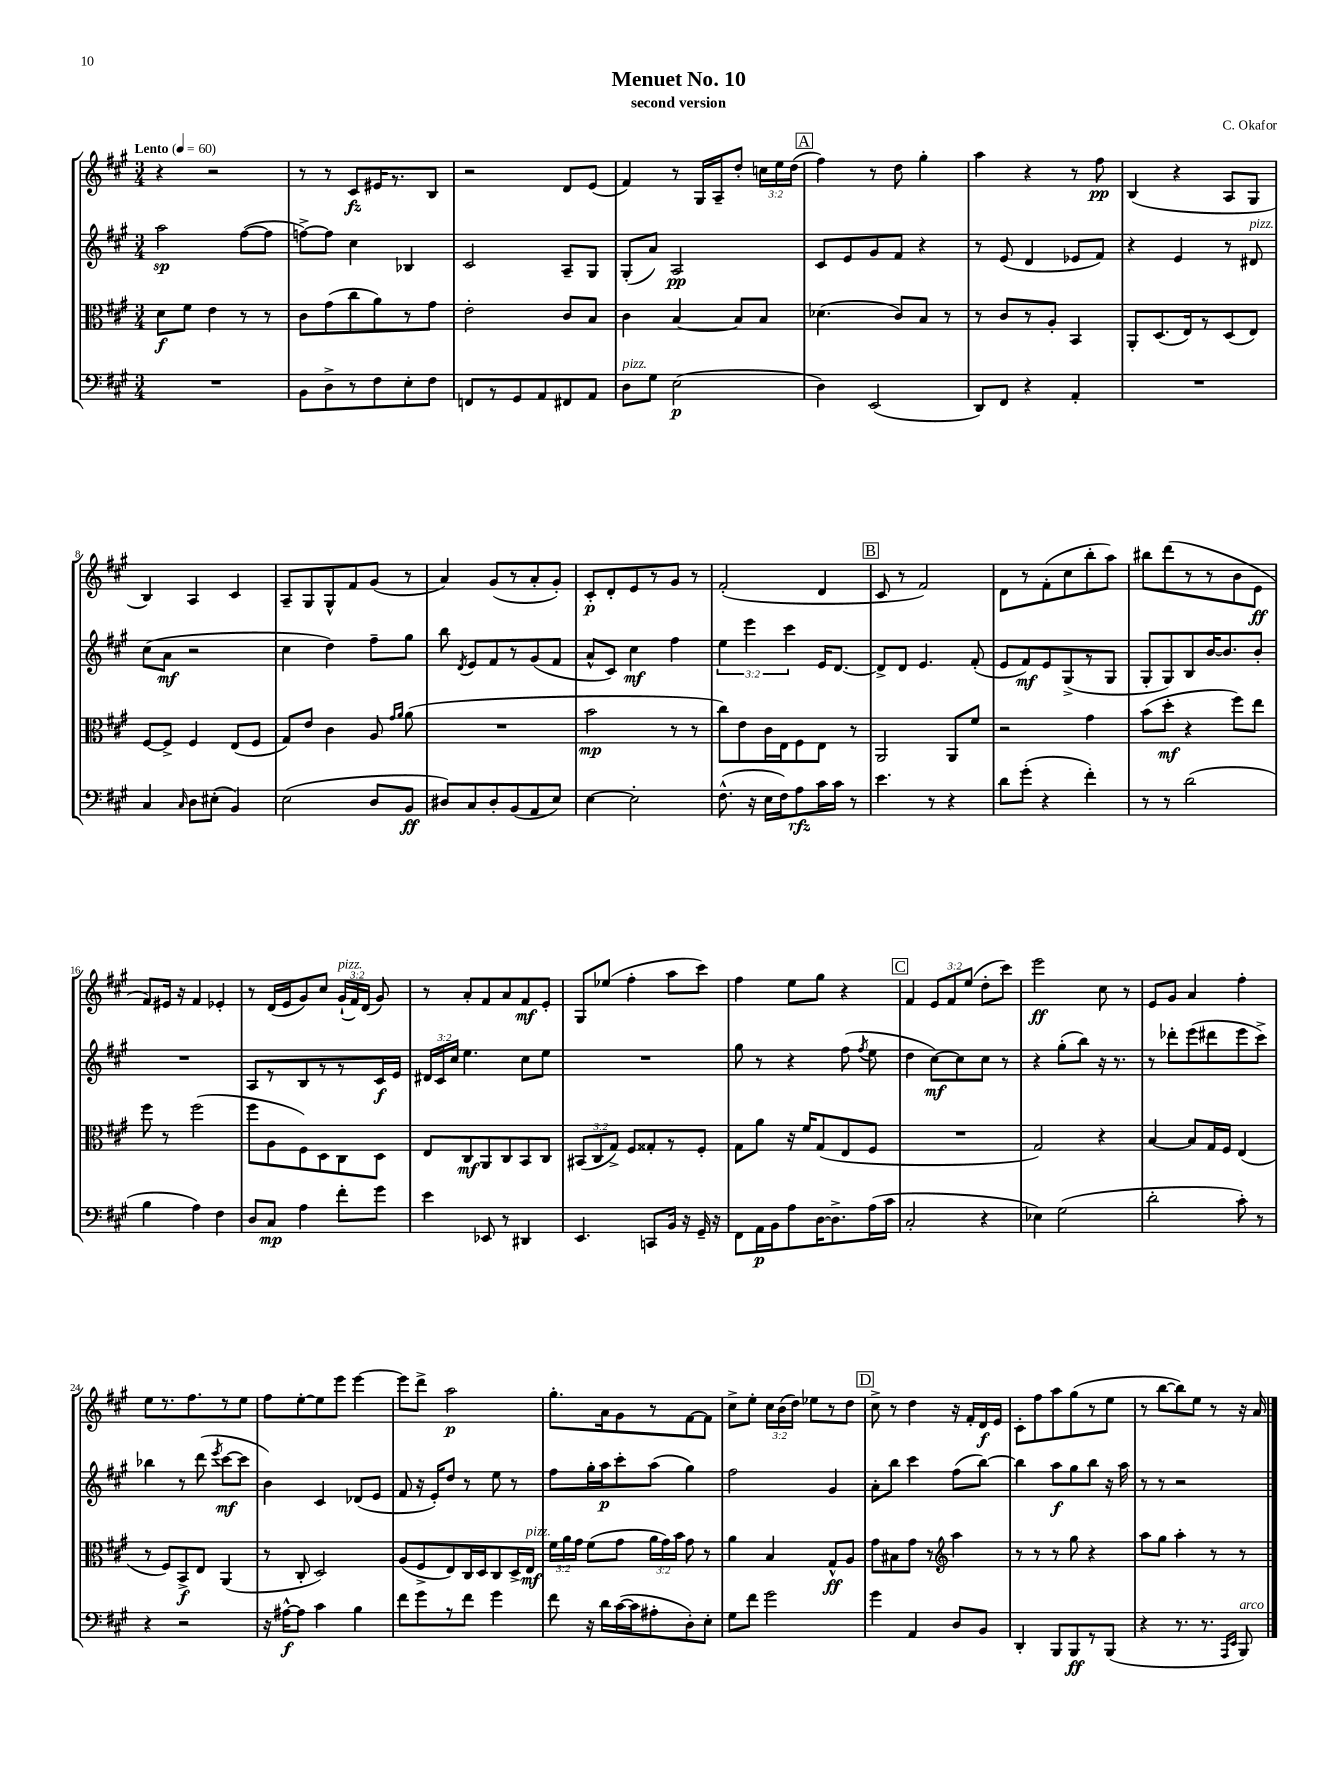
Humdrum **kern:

**kern	**dynam	**kern	**dynam	**kern	**dynam	**kern	**dynam
*part4	*part4	*part3	*part3	*part2	*part2	*part1	*part1
*staff4	*staff4	*staff3	*staff3	*staff2	*staff2	*staff1	*staff1
*clefF4	*	*clefC3	*	*clefG2	*	*clefG2	*
*k[f#c#g#]	*	*k[f#c#g#]	*	*k[f#c#g#]	*	*k[f#c#g#]	*
*M3/4	*	*M3/4	*	*M3/4	*	*M3/4	*
*MM60	*	*MM60	*	*MM60	*	*MM60	*
=1	=1	=1	=1	=1	=1	=1	=1
!	!	!	!	!	!	!LO:TX:a:B:t=Lento	!
2.r	.	8d\L	f	2aa\	sp	4r	.
.	.	8f#\J	.	.	.	.	.
.	.	4e\	.	.	.	2r	.
.	.	8r	.	([8ff#\L	.	.	.
.	.	8r	.	8ff#\J]	.	.	.
=2	=2	=2	=2	=2	=2	=2	=2
8BB\L	.	8c#\L	.	[8ffn^\L)	.	8r	.
8D^\	.	(8g#\	.	8ff\J]	.	8r	.
8r	.	8cc#\	.	4cc#\	.	8c#/L	fz
8F#\	.	8a\)	.	.	.	16e#X/K	.
.	.	.	.	.	.	8.r	.
8E'\	.	8r	.	4B-X/	.	.	.
8F#\J	.	8g#\J	.	.	.	8B/J	.
=3	=3	=3	=3	=3	=3	=3	=3
8FFn/L	.	2e'\	.	2c#/	.	2r	.
8r	.	.	.	.	.	.	.
8GG#/	.	.	.	.	.	.	.
8AA/	.	.	.	.	.	.	.
8FF#X/	.	8c#/L	.	8A~/L	.	8d/L	.
8AA/J	.	8B/J	.	8G#/J	.	(8e/J	.
=4	=4	=4	=4	=4	=4	=4	=4
!LO:TX:a:i:t=pizz.	!	!	!	!	!	!	!
8D\L	.	4c#\	.	(8G#'/L	.	4f#/)	.
8G#\J	.	.	.	8a/J)	.	.	.
(2E\	p	[4B/	.	2A/	pp	8r	.
.	.	.	.	.	.	16G#/LL	.
.	.	.	.	.	.	16A~/J	.
.	.	8B/L]	.	.	.	8dd'/J	.
.	.	8B/J	.	.	.	24ccn\LL	.
.	.	.	.	.	.	24ee\	.
.	.	.	.	.	.	(24dd\JJ	.
!!LO:REH:place=s1:t=A
=5	=5	=5	=5	=5	=5	=5	=5
4D\)	.	(4.d-X\	.	8c#/L	.	4ff#\)	.
.	.	.	.	8e/	.	.	.
(2EE/	.	.	.	8g#/	.	8r	.
.	.	8c#/L)	.	8f#/J	.	8dd\	.
.	.	8B/J	.	4r	.	4gg#'\	.
.	.	8r	.	.	.	.	.
=6	=6	=6	=6	=6	=6	=6	=6
8DD/L)	.	8r	.	8r	.	4aa\	.
8FF#/J	.	8c#/L	.	(8e/	.	.	.
4r	.	8r	.	4d/	.	4r	.
.	.	8A'/J	.	.	.	.	.
4AA'/	.	4BB/	.	8e-X/L	.	8r	.
.	.	.	.	8f#/J)	.	8ff#\	pp
=7	=7	=7	=7	=7	=7	=7	=7
2.r	.	8AA'/L	.	4r	.	(4B/	.
.	.	(8.D/	.	.	.	.	.
.	.	.	.	4e/	.	4r	.
.	.	16E/k)	.	.	.	.	.
.	.	8r	.	.	.	.	.
.	.	(8D/	.	8r	.	8A/L	.
!	!	!	!	!LO:TX:a:i:t=pizz.	!	!	!
.	.	8E/J)	.	8d#X/	.	8G#/J	.
!!LO:LB:g=z
=8	=8	=8	=8	=8	=8	=8	=8
4C#/	.	[8F#/L	.	(8cc#\L	.	4B/)	.
.	.	8F#^/J]	.	8a\J	mf	.	.
16qqC#/	.	.	.	.	.	.	.
8D\L	.	4F#/	.	2r	.	4A/	.
(8E#X'\J	.	.	.	.	.	.	.
4BB/)	.	(8E/L	.	.	.	4c#/	.
.	.	8F#/J	.	.	.	.	.
=9	=9	=9	=9	=9	=9	=9	=9
(2E\	.	8G#/L)	.	4cc#\	.	8A~/L	.
.	.	8e/J	.	.	.	8G#/	.
.	.	4c#\	.	4dd\)	.	8G#^^/	.
.	.	.	.	.	.	8f#/	.
8D/L	.	8A/	.	8ff#~\L	.	(8g#/J	.
.	.	16qqg#/LL	.	.	.	.	.
.	.	16qqa/JJ	.	.	.	.	.
8BB/J	ff	(8a\	.	8gg#\J	.	8r	.
=10	=10	=10	=10	=10	=10	=10	=10
8D#X/L)	.	2.r	.	8bb\	.	4a/)	.
.	.	.	.	8qd/	.	.	.
8C#/	.	.	.	8e/L	.	.	.
8D#'/	.	.	.	8f#/	.	(8g#/L	.
(8BB/	.	.	.	8r	.	8r	.
8AA/	.	.	.	(8g#/	.	8a'/	.
8E/J)	.	.	.	8f#/J	.	8g#'/J)	.
=11	=11	=11	=11	=11	=11	=11	=11
[4E\	.	2b\	mp	8a^^/L	.	8c#'/L	p
.	.	.	.	8c#/J)	.	8d'/	.
2E'\]	.	.	.	4cc#\	mf	8e/	.
.	.	.	.	.	.	8r	.
.	.	8r	.	4ff#\	.	8g#/J	.
.	.	8r	.	.	.	8r	.
=12	=12	=12	=12	=12	=12	=12	=12
(8.F#^^\	.	8cc#\L)	.	6ee\	.	(2f#'/	.
.	.	8e\	.	.	.	.	.
.	.	.	.	6eee\	.	.	.
16r	.	.	.	.	.	.	.
16E\LL	.	16c#\L	.	.	.	.	.
16F#\J)	.	16E\J	.	.	.	.	.
.	.	.	.	6ccc#\	.	.	.
8A\	rfz	8F#\	.	.	.	.	.
16c#\L	.	8E\J	.	16e/KL	.	4d/	.
16c#\JJ	.	.	.	[8.d/J	.	.	.
8r	.	8r	.	.	.	.	.
!!LO:REH:place=s1:t=B
=13	=13	=13	=13	=13	=13	=13	=13
4.e\	.	2AA/	.	8d^/L]	.	8c#/	.
.	.	.	.	8d/J	.	8r	.
.	.	.	.	4.e/	.	2f#/)	.
8r	.	.	.	.	.	.	.
4r	.	8AA/L	.	.	.	.	.
.	.	8f#/J	.	(8f#'/	.	.	.
=14	=14	=14	=14	=14	=14	=14	=14
8d\L	.	2r	.	8e/L	.	8d\L	.
(8g#'\J	.	.	.	8f#/)	mf	8r	.
4r	.	.	.	8e/	.	(8f#'\	.
.	.	.	.	(8G#^/	.	8cc#\	.
4f#'\)	.	4g#\	.	8r	.	8bb'\	.
.	.	.	.	8G#/J	.	8aa\J)	.
=15	=15	=15	=15	=15	=15	=15	=15
8r	.	(8b\L	.	8G#'/L	.	8bb#X\L	.
8r	.	8dd'\J	mf	8G#/)	.	(8ddd\	.
(2d\	.	4r	.	8B/	.	8r	.
.	.	.	.	[16b/K	.	8r	.
.	.	.	.	8.b/]	.	.	.
.	.	8ff#\L)	.	.	.	8b\	.
.	.	8ee\J	.	8b'/J	.	8e\J	ff
!!LO:LB:g=z
=16	=16	=16	=16	=16	=16	=16	=16
4B\	.	8ff#\	.	2.r	.	8f#/L)	.
.	.	8r	.	.	.	16e#X/Jk	.
.	.	.	.	.	.	16r	.
4A\)	.	(2ff#\	.	.	.	4f#/	.
4F#\	.	.	.	.	.	4e-X'/	.
=17	=17	=17	=17	=17	=17	=17	=17
8D/L	.	8ff#\L	.	8A/L	.	8r	.
8C#/J	mp	8A\	.	8r	.	(16d/LL	.
.	.	.	.	.	.	16e/J	.
4A\	.	8F#\)	.	8B/	.	8g#/)	.
.	.	8D\	.	8r	.	8cc#/J	.
!	!	!	!	!	!	!LO:TX:a:i:t=pizz.	!
8f#'\L	.	8C#\	.	8r	.	(24g#`/LL	.
.	.	.	.	.	.	24f#/)	.
.	.	.	.	.	.	(24d/JJ	.
8g#\J	.	8D\J	.	16c#/L	f	8g#/)	.
.	.	.	.	16e/JJ	.	.	.
=18	=18	=18	=18	=18	=18	=18	=18
4e\	.	8E/L	.	24d#X/LL	.	8r	.
.	.	.	.	24c#/	.	.	.
.	.	.	.	24cc#/JJ	.	.	.
.	.	8C#/	mf	4.ee\	.	8a'/L	.
8EE-X/	.	8AA/	.	.	.	8f#/	.
8r	.	8C#/	.	.	.	8a/	.
4DD#X/	.	8BB/	.	8cc#\L	.	8f#/	mf
.	.	8C#/J	.	8ee\J	.	8e'/J	.
=19	=19	=19	=19	=19	=19	=19	=19
4.EE/	.	(12BB#X/L	.	2.r	.	8G#/L	.
.	.	12C#/	.	.	.	.	.
.	.	.	.	.	.	(8ee-X/J	.
.	.	12G#^/J)	.	.	.	.	.
.	.	8F#/L	.	.	.	4ff#'\	.
8CCn/L	.	8G##X'/	.	.	.	.	.
16BB/Jk	.	8r	.	.	.	8aa\L	.
16r	.	.	.	.	.	.	.
16GG#~/	.	8F#'/J	.	.	.	8ccc#\J)	.
16r	.	.	.	.	.	.	.
=20	=20	=20	=20	=20	=20	=20	=20
8FF#\L	.	8G#\L	.	8gg#\	.	4ff#\	.
16AA\L	p	8a\J	.	8r	.	.	.
16BB\J	.	.	.	.	.	.	.
8A\	.	16r	.	4r	.	8ee\L	.
.	.	16f#/KL	.	.	.	.	.
[16D\K	.	(8G#/	.	.	.	8gg#\J	.
8.D^\]	.	.	.	.	.	.	.
.	.	8E/	.	(8ff#\	.	4r	.
.	.	.	.	8qff#/	.	.	.
(16A\L	.	8F#/J	.	8ee\	.	.	.
16c#\JJ	.	.	.	.	.	.	.
!!LO:REH:place=s1:t=C
=21	=21	=21	=21	=21	=21	=21	=21
2C#'/	.	2.r	.	4dd\	.	4f#/	.
.	.	.	.	[8cc#\L)	mf	12e/L	.
.	.	.	.	.	.	12f#/	.
.	.	.	.	8cc#\]	.	.	.
.	.	.	.	.	.	(12ee/J	.
4r	.	.	.	8cc#\J	.	8dd'\L	.
.	.	.	.	8r	.	8ccc#\J)	.
=22	=22	=22	=22	=22	=22	=22	=22
4E-X\)	.	2G#/)	.	4r	.	2eee\	ff
(2G#\	.	.	.	(8gg#'\L	.	.	.
.	.	.	.	8bb\J)	.	.	.
.	.	4r	.	16r	.	8cc#\	.
.	.	.	.	8.r	.	.	.
.	.	.	.	.	.	8r	.
=23	=23	=23	=23	=23	=23	=23	=23
2d'\	.	[4B/	.	8r	.	8e/L	.
.	.	.	.	8ddd-X'\L	.	8g#/J	.
.	.	8B/L]	.	(8eee\	.	4a/	.
.	.	16G#/L	.	8ddd#X\	.	.	.
.	.	16F#/JJ	.	.	.	.	.
8c#'\)	.	(4E/	.	8eee\	.	4ff#'\	.
8r	.	.	.	8ccc#^\J)	.	.	.
!!LO:LB:g=z
=24	=24	=24	=24	=24	=24	=24	=24
4r	.	8r	.	4bb-X\	.	8ee\L	.
.	.	8F#/L)	.	.	.	8.r	.
2r	.	8BB^/	f	8r	.	.	.
.	.	.	.	.	.	8.ff#\	.
.	.	8E/J	.	(8ddd\	.	.	.
.	.	.	.	8qeee/	.	.	.
.	.	(4AA/	.	[8ccc#\L	mf	8r	.
.	.	.	.	8ccc#\J]	.	8ee\J	.
=25	=25	=25	=25	=25	=25	=25	=25
16r	.	8r	.	4b\)	.	8ff#\L	.
[16A#X^^\KL	f	.	.	.	.	.	.
8A#\J]	.	8C#'/	.	.	.	[8ee'\	.
4c#\	.	2D/)	.	4c#/	.	8ee\]	.
.	.	.	.	.	.	8eee\J	.
4B\	.	.	.	(8d-X/L	.	[4eee\	.
.	.	.	.	8e/J	.	.	.
=26	=26	=26	=26	=26	=26	=26	=26
8f#\L	.	(8A/L	.	8f#/	.	8eee\L]	.
8g#\	.	8F#^/	.	16r	.	8ddd^\J	.
.	.	.	.	16e'/KL)	.	.	.
8r	.	8E/)	.	8dd/J	.	2aa\	p
8f#\J	.	16C#/L	.	8r	.	.	.
.	.	16D/J	.	.	.	.	.
4g#\	.	8C#/	.	8ee\	.	.	.
.	.	16D^/L	.	8r	.	.	.
!	!	!LO:TX:a:i:t=pizz.	!	!	!	!	!
.	.	16E/JJ	mf	.	.	.	.
=27	=27	=27	=27	=27	=27	=27	=27
8f#\	.	24f#\LL	.	8ff#\L	.	8.gg#'\L	.
.	.	24a\	.	.	.	.	.
.	.	24g#\JJ	.	.	.	.	.
16r	.	(8f#\L	.	16gg#'\L	.	.	.
16d\LL	.	.	.	16aa\J	p	16a\k	.
([16c#\	.	8g#\J	.	8ccc#'\	.	8g#\	.
16c#\J]	.	.	.	.	.	.	.
8A#X'\	.	24a\LL	.	(8aa\J	.	8r	.
.	.	24g#\)	.	.	.	.	.
.	.	24b\JJ	.	.	.	.	.
8D'\)	.	8g#\	.	4gg#\)	.	[8f#\	.
8E'\J	.	8r	.	.	.	8f#\J]	.
=28	=28	=28	=28	=28	=28	=28	=28
8G#\L	.	4a\	.	2ff#\	.	8cc#^\L	.
8f#\J	.	.	.	.	.	8ee'\J	.
2g#\	.	4B/	.	.	.	24cc#\LL	.
.	.	.	.	.	.	(24b\	.
.	.	.	.	.	.	24dd\JJ)	.
.	.	.	.	.	.	8ee-X\L	.
.	.	8G#^^/L	ff	4g#/	.	8r	.
.	.	8A/J	.	.	.	8dd\J	.
!!LO:REH:place=s1:t=D
=29	=29	=29	=29	=29	=29	=29	=29
4g#\	.	8g#\L	.	8a'\L	.	8cc#^\	.
.	.	8B#X\	.	8bb\J	.	8r	.
4AA/	.	8g#\J	.	4ccc#\	.	4dd\	.
.	.	8r	.	.	.	.	.
*	*	*clefG2	*	*	*	*	*
8D/L	.	4aa\	.	(8ff#\L	.	16r	.
.	.	.	.	.	.	16f#'/LL	.
8BB/J	.	.	.	[8bb\J)	.	16d/	f
.	.	.	.	.	.	16e/JJ	.
=30	=30	=30	=30	=30	=30	=30	=30
4DD'/	.	8r	.	4bb\]	.	8c#'\L	.
.	.	8r	.	.	.	8ff#\	.
8BBB/L	.	8r	.	8aa\L	f	8aa\	.
8BBB/	ff	8gg#\	.	8gg#\	.	(8gg#\	.
8r	.	4r	.	8bb\J	.	8r	.
(8BBB/J	.	.	.	16r	.	8ee\J	.
.	.	.	.	16aa\	.	.	.
=31	=31	=31	=31	=31	=31	=31	=31
4r	.	8aa\L	.	8r	.	8r	.
.	.	8gg#\J	.	8r	.	[8bb\L	.
8.r	.	4aa'\	.	2r	.	8bb\])	.
.	.	.	.	.	.	8ee\J	.
8.r	.	.	.	.	.	.	.
.	.	8r	.	.	.	8r	.
16qqAAA/LL	.	.	.	.	.	.	.
16qqEE/JJ	.	.	.	.	.	.	.
!LO:TX:a:i:t=arco	!	!	!	!	!	!	!
8BBB/)	.	8r	.	.	.	16r	.
.	.	.	.	.	.	16a/	.
==	==	==	==	==	==	==	==
*-	*-	*-	*-	*-	*-	*-	*-
